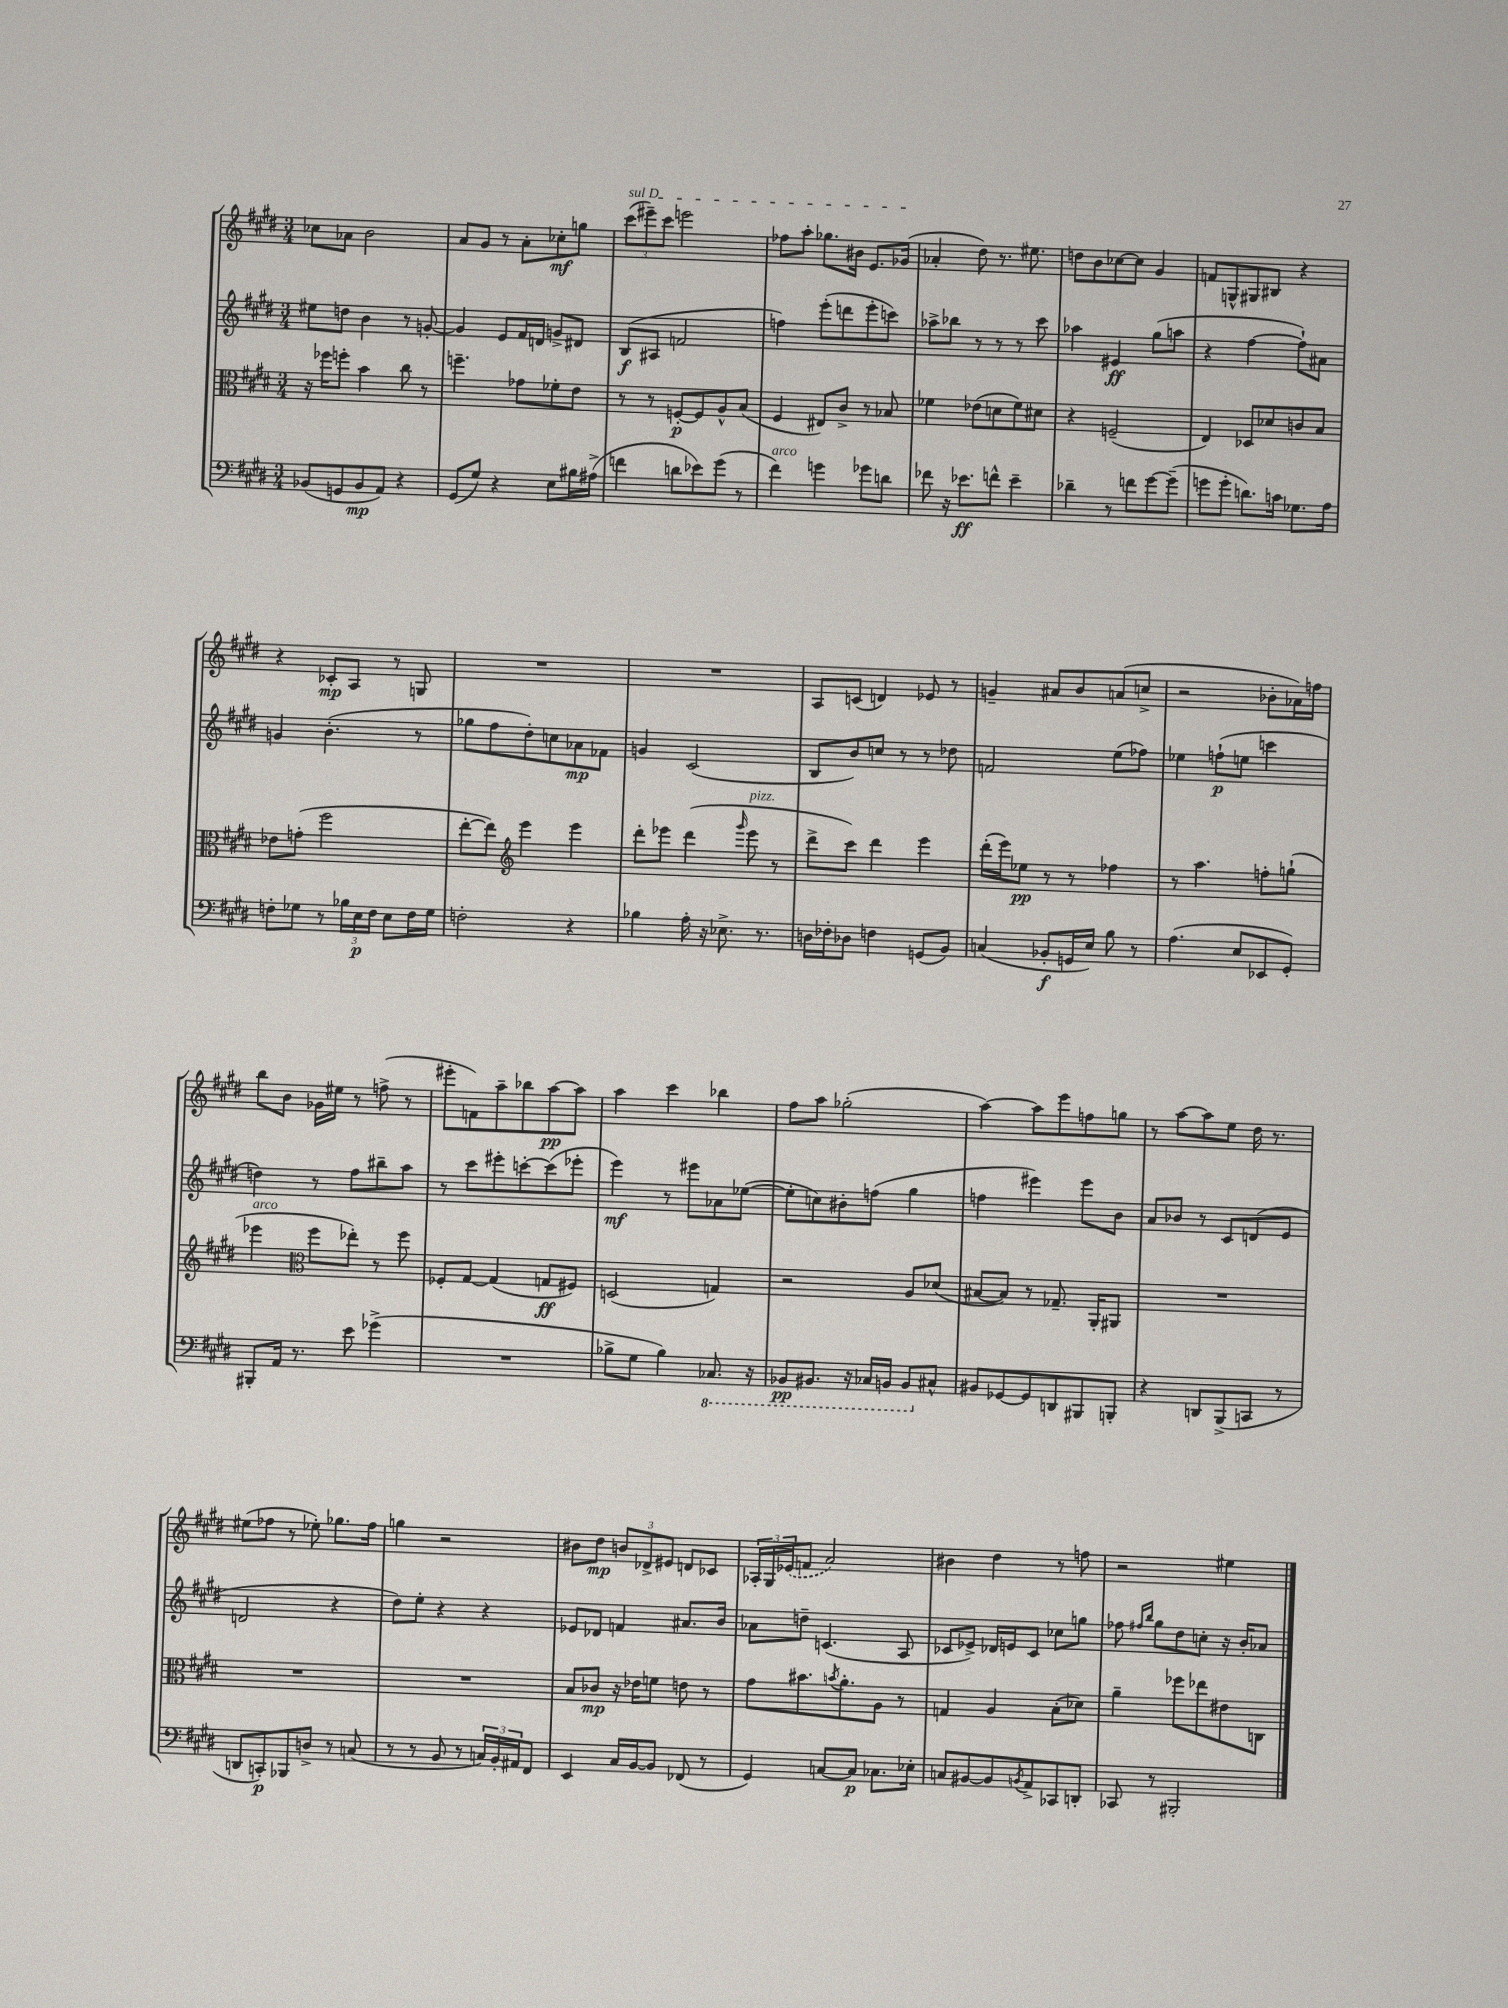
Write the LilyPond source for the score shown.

<<
\new StaffGroup <<
\new Staff = "s0" {
    \clef treble \key e \major \numericTimeSignature \time 3/4
    ces''8 aes'8 b'2 |
    a'8 gis'8 r8 a'8-. ces''8-.\mf g''8 |
    \tuplet 3/2 { \once \override TextSpanner.bound-details.left.text = \markup { \italic "sul D" } cis'''8\startTextSpan( eis'''8--) cis'''8 } e'''2 |
    fes''8 a''8-. ges''8. bis'16 e'8. ges'16\stopTextSpan( |
    aes'4-. dis''8) r8. eis''8. |
    d''8 b'8 ces''8~ ces''8 gis'4 |
    f'8 g8-^ gis8 bis8 r4 |
    r4 ces'8-.\mp a8 r8 g8 |
    R2. |
    R2. |
    a8 c'8( d'4) ees'8 r8 |
    g'4-- ais'8 b'8 a'8( c''8-> |
    r2 bes'8-. aes'16) f''16 |
    b''8 b'8 ges'16 eis''16 r8 f''8->( r8 |
    eis'''8-. f'8) a''8-- bes''8 a''8~\pp a''8 |
    a''4 cis'''4 bes''4 |
    fis''8 a''8 ges''2-.( |
    a''4~) a''8 e'''8 f''8 g''8 |
    r8 a''8~ a''8 e''8 dis''16 r8. |
    eis''8( fes''8 r8 ees''8-.) ges''8. fes''16 |
    g''4 r2 |
    bis'8 dis''8\mp \tuplet 3/2 { b'8 des'8-> eis'8 } d'8 ces'8 |
    \tuplet 3/2 { aes16-. gis16 \once \slurDashed ees'16( } f'8 a'2) |
    bis'4 dis''4 r8 f''8 |
    r2 eis''4 \bar "|." |
}
\new Staff = "s1" {
    \clef treble \key e \major \numericTimeSignature \time 3/4
    eis''8 d''8 b'4 r8 g'8~-. |
    g'4 e'8 fis'16 d'16 g'8-> dis'8 |
    b8\f( ais8 f'2 |
    f''4) e'''8-.( d'''8 e'''8-. c'''8) |
    aes''8-> bes''8 r8 r8 r8 cis'''8 |
    aes''4 eis'4\ff gis''8( a''8 |
    r4 fis''4~ fis''8-!) ais'8 |
    g'4 b'4.-.( r8 |
    ges''8 fis''8 dis''8-.) c''8 aes'8\mp fes'8 |
    g'4 cis'2( |
    b8 b'8) c''8 r8 r8 des''8 |
    f'2 e''8( fes''8) |
    ees''4 f''8-!\p( e''8 c'''4 |
    d''4) r8 fis''8 bis''8-- a''8 |
    r8 cis'''8 eis'''8-. c'''8~-. c'''8( ees'''8-. |
    e'''4\mf) r8 eis'''8 aes'8 ees''8~( |
    ees''8-. c''8) bis'8-. f''8( gis''4 |
    f''4 eis'''4) eis'''8 b'8 |
    a'8 bes'8 r8 cis'8 d'8( e'8 |
    d'2 r4 |
    dis''8) e''8-. r4 r4 |
    ees'8 des'8 f'4 ais'8. b'16 |
    aes'8 d''8-- c'4.( a8 |
    ces'8 ees'8->) des'16 e'16 ces'8 ces''8 g''8 |
    fes''8 \grace { fis''16 b''16 } gis''8 dis''8 c''8-. r16 b'16-. aes'8 \bar "|." |
}
\new Staff = "s2" {
    \clef alto \key e \major \numericTimeSignature \time 3/4
    r16 fes''16 f''8-. b'4 cis''8 r8 |
    f''4.-- ges'8 fes'8-. e'8 |
    r8 r8 f8~-.\p f8 a8-^ b8( |
    fis4 eis8) cis'8-> r8 bes8 |
    fes'4 ees'8( d'8 fes'8) dis'8 |
    r4 f2--( |
    e4) des8 des'8 c'8 b8 |
    ees'8 g'8-.( fis''2 |
    e''8~-. e''8) \clef treble e'''4 e'''4 |
    dis'''8-. ees'''8 dis'''4( \grace { gis'''16 } ees'''8^\markup { \italic "pizz." } r8 |
    dis'''8-> cis'''8) dis'''4 e'''4 |
    dis'''16-.( e'''16) ees''8\pp r8 r8 fes''4 |
    r8 a''4. f''8-. g''8-!( |
    ees'''4^\markup { \italic "arco" } \clef alto fis''8 ees''8-.) r8 fis''8 |
    fes8-. gis8~ gis4( g8\ff fis8) |
    d2( g4) |
    r2 a8 des'8( |
    bis8~ bis8) r8 ges8.-- a,16-. ais,8 |
    R2. |
    R2. |
    R2. |
    b8 ces'8\mp r16 ees'16 f'8 e'8 r8 |
    gis'8 bis'8. \acciaccatura { b'8 } a'8.-. a8 r8 |
    g4 a4 b8-.( des'8) |
    a'4-- fes''8 ees''8 eis'8 c8 \bar "|." |
}
\new Staff = "s3" {
    \clef bass \key e \major \numericTimeSignature \time 3/4
    bes,8( g,8 bes,8\mp a,8) r4 |
    gis,8( gis8) r4 e8 bis16 ais16->( |
    f'4 d'8 ees'8) gis'8( r8 |
    fis'4^\markup { \italic "arco" }) g'4 ges'8 d'8 |
    fes'8 r16 ees'8.\ff f'8-^ ees'4-- |
    des'4-- r8 f'8 gis'8~ gis'8--( |
    g'8 g'8-. d'8.) c'16 ges8. a16 |
    f8-. ges8 r8 \tuplet 3/2 { bes16 e16\p f16 } e8 f16 ges16 |
    f2-. r4 |
    bes4 a16-. r16 ees8.-> r8. |
    d16 fes16-. des8 f4 g,8( b,8) |
    c4( bes,8-.\f g,16 e16) b8 r8 |
    a4.( e8 ees,8 gis,8-.) |
    bis,,8-. a,16 r8. e'8 ges'4->( |
    R2. |
    bes8-> gis8 bes4) \ottava #-1 ces,8. r16 |
    bes,,8\pp bis,,8. r16 ces,16 b,,16 b,,8 \ottava #0 cis!8-^ |
    bis,8 ges,8~ ges,8 d,8 bis,,8 b,,8-. |
    r4 d,8 b,,8->( c,8 r8 |
    d,8 c,8-.\p) bes,,8 d8-> r8 c8( |
    r8 r8 b,8 r8 \tuplet 3/2 { c16) b,16-. ais,16 } fis,8 |
    e,4 cis16 b,16~ b,8 fes,8( r8 |
    gis,4) c8~ c8\p ces8. ees16-. |
    c8 bis,8~ bis,8 \acciaccatura { b,8 } a,8-> ces,8 d,8-. |
    ces,8 r8 bis,,2-. \bar "|." |
}
>>
>>
\layout { \context { \Score \remove "Bar_number_engraver" } }
